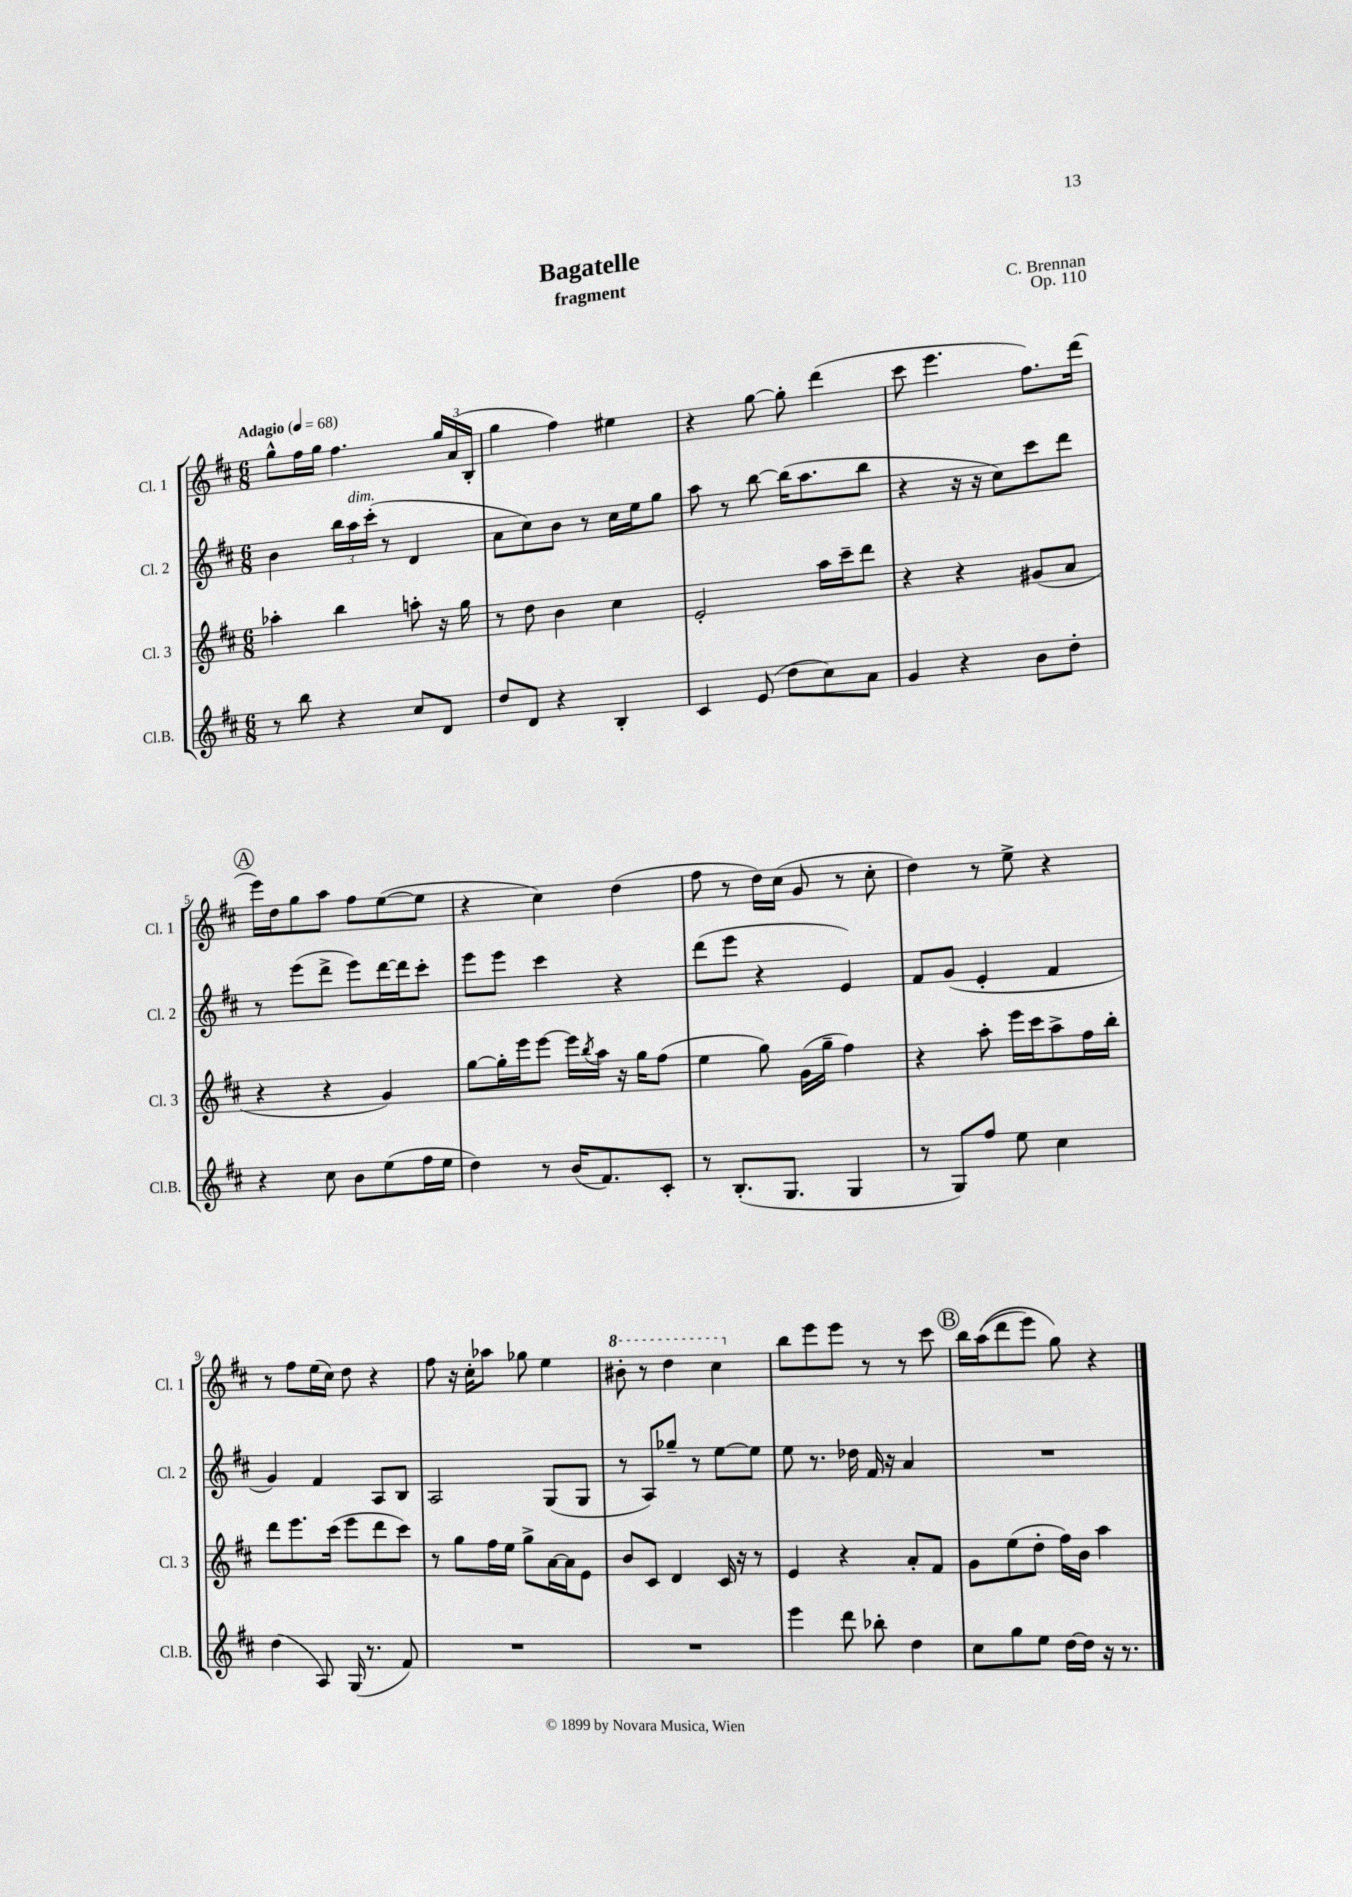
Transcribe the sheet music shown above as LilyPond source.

\header { title = "Bagatelle" composer = "C. Brennan" subtitle = "fragment" opus = "Op. 110" }
<<
\new StaffGroup <<
\new Staff = "s0" \with { instrumentName = "Cl. 1" shortInstrumentName = "Cl. 1" } {
    \clef treble \key d \major \numericTimeSignature \time 6/8 \tempo "Adagio" 4 = 68
    g''8-^ fis''16 g''16 fis''4. \tuplet 3/2 { g''16 a'16( b16-. } |
    g''4 fis''4) eis''4 |
    r4 g''8~ g''8-. d'''4( |
    cis'''8 e'''4. fis''8.) d'''16( |
    \mark \markup { \circle "A" } e'''16) d''16 g''8 a''8 fis''8 e''8~( e''8 |
    r4 cis''4) d''4( |
    fis''8 r8 d''16) cis''16( g'8 r8 cis''8-. |
    d''4) r8 e''8-> r4 |
    r8 fis''8 e''16( cis''16) d''8 r4 |
    fis''8 r16 cis''16-. aes''8 ges''8 e''4 |
    \ottava #1 bis''8-. r8 d'''4 cis'''4 \ottava #0 |
    b''8 e'''8 e'''8 r8 r8 cis'''8 |
    \mark \markup { \circle "B" } b''16 a''16(\( d'''8 e'''8) g''8\) r4 \bar "|." |
}
\new Staff = "s1" \with { instrumentName = "Cl. 2" shortInstrumentName = "Cl. 2" } {
    \clef treble \key d \major \numericTimeSignature \time 6/8
    b'4 \tuplet 3/2 { b''16 a''16^\markup { \italic "dim." } cis'''16-.( } r8 d'4 |
    a'8 cis''8) b'8 r8 cis''16 e''16 g''8 |
    a''8 r8 b''8~ b''16( a''8. b''8 |
    r4 r16 r16 cis''8) cis'''8 d'''8 |
    \mark \markup { \circle "A" } r8 e'''8( d'''8-> e'''8) d'''16~ d'''16 cis'''8-. |
    e'''8 e'''8 cis'''4 r4 |
    d'''8( e'''8 r4 e'4) |
    fis'8 g'8( e'4-. fis'4 |
    g'4) fis'4 a8 b8 |
    a2 g8( g8 |
    r8 a8) ges''8-- r8 e''8~ e''8 |
    e''8 r8. des''16 fis'16 r16 a'4 |
    \mark \markup { \circle "B" } R2. \bar "|." |
}
\new Staff = "s2" \with { instrumentName = "Cl. 3" shortInstrumentName = "Cl. 3" } {
    \clef treble \key d \major \numericTimeSignature \time 6/8
    aes''4-. b''4 a''8-. r16 g''16 |
    r8 d''8 b'4 cis''4 |
    e'2-. a''16 cis'''16-- d'''8 |
    r4 r4 gis'8( a'8 |
    \mark \markup { \circle "A" } r4 r4 g'4) |
    g''8~ g''16-. e'''16 e'''8~ e'''16 \acciaccatura { b''8 } a''16 r16 g''16 fis''8( |
    e''4 g''8) g'16( g''16-- fis''4) |
    r4 a''8-. e'''16 cis'''16 a''8-> fis''16 b''16-. |
    d'''8 e'''8. cis'''16( e'''8 d'''8 cis'''8) |
    r8 g''8 fis''16 e''16 g''8-> a'16~ a'16 e'8 |
    b'8 cis'8 d'4 cis'16 r16 r8 |
    e'4 r4 a'8-. fis'8 |
    \mark \markup { \circle "B" } g'8 e''8( d''8-. fis''16) b'16 a''4 \bar "|." |
}
\new Staff = "s3" \with { instrumentName = "Cl.B." shortInstrumentName = "Cl.B." } {
    \clef treble \key d \major \numericTimeSignature \time 6/8
    r8 b''8 r4 cis''8 d'8 |
    d''8 d'8 r4 b4-. |
    cis'4 e'8( d''8 cis''8) a'8 |
    g'4 r4 b'8 d''8-. |
    \mark \markup { \circle "A" } r4 cis''8 b'8 e''8( fis''16 e''16 |
    d''4) r8 b'16( fis'8.) cis'8-. |
    r8 b8.-.( g8. g4 |
    r8 g8) fis''8 e''8 cis''4 |
    d''4( a8) g16( r8. fis'8) |
    R2. |
    R2. |
    e'''4 d'''8 bes''8-. d''4 |
    \mark \markup { \circle "B" } cis''8 g''8 e''8 d''16~ d''16 r16 r8. \bar "|." |
}
>>
>>
